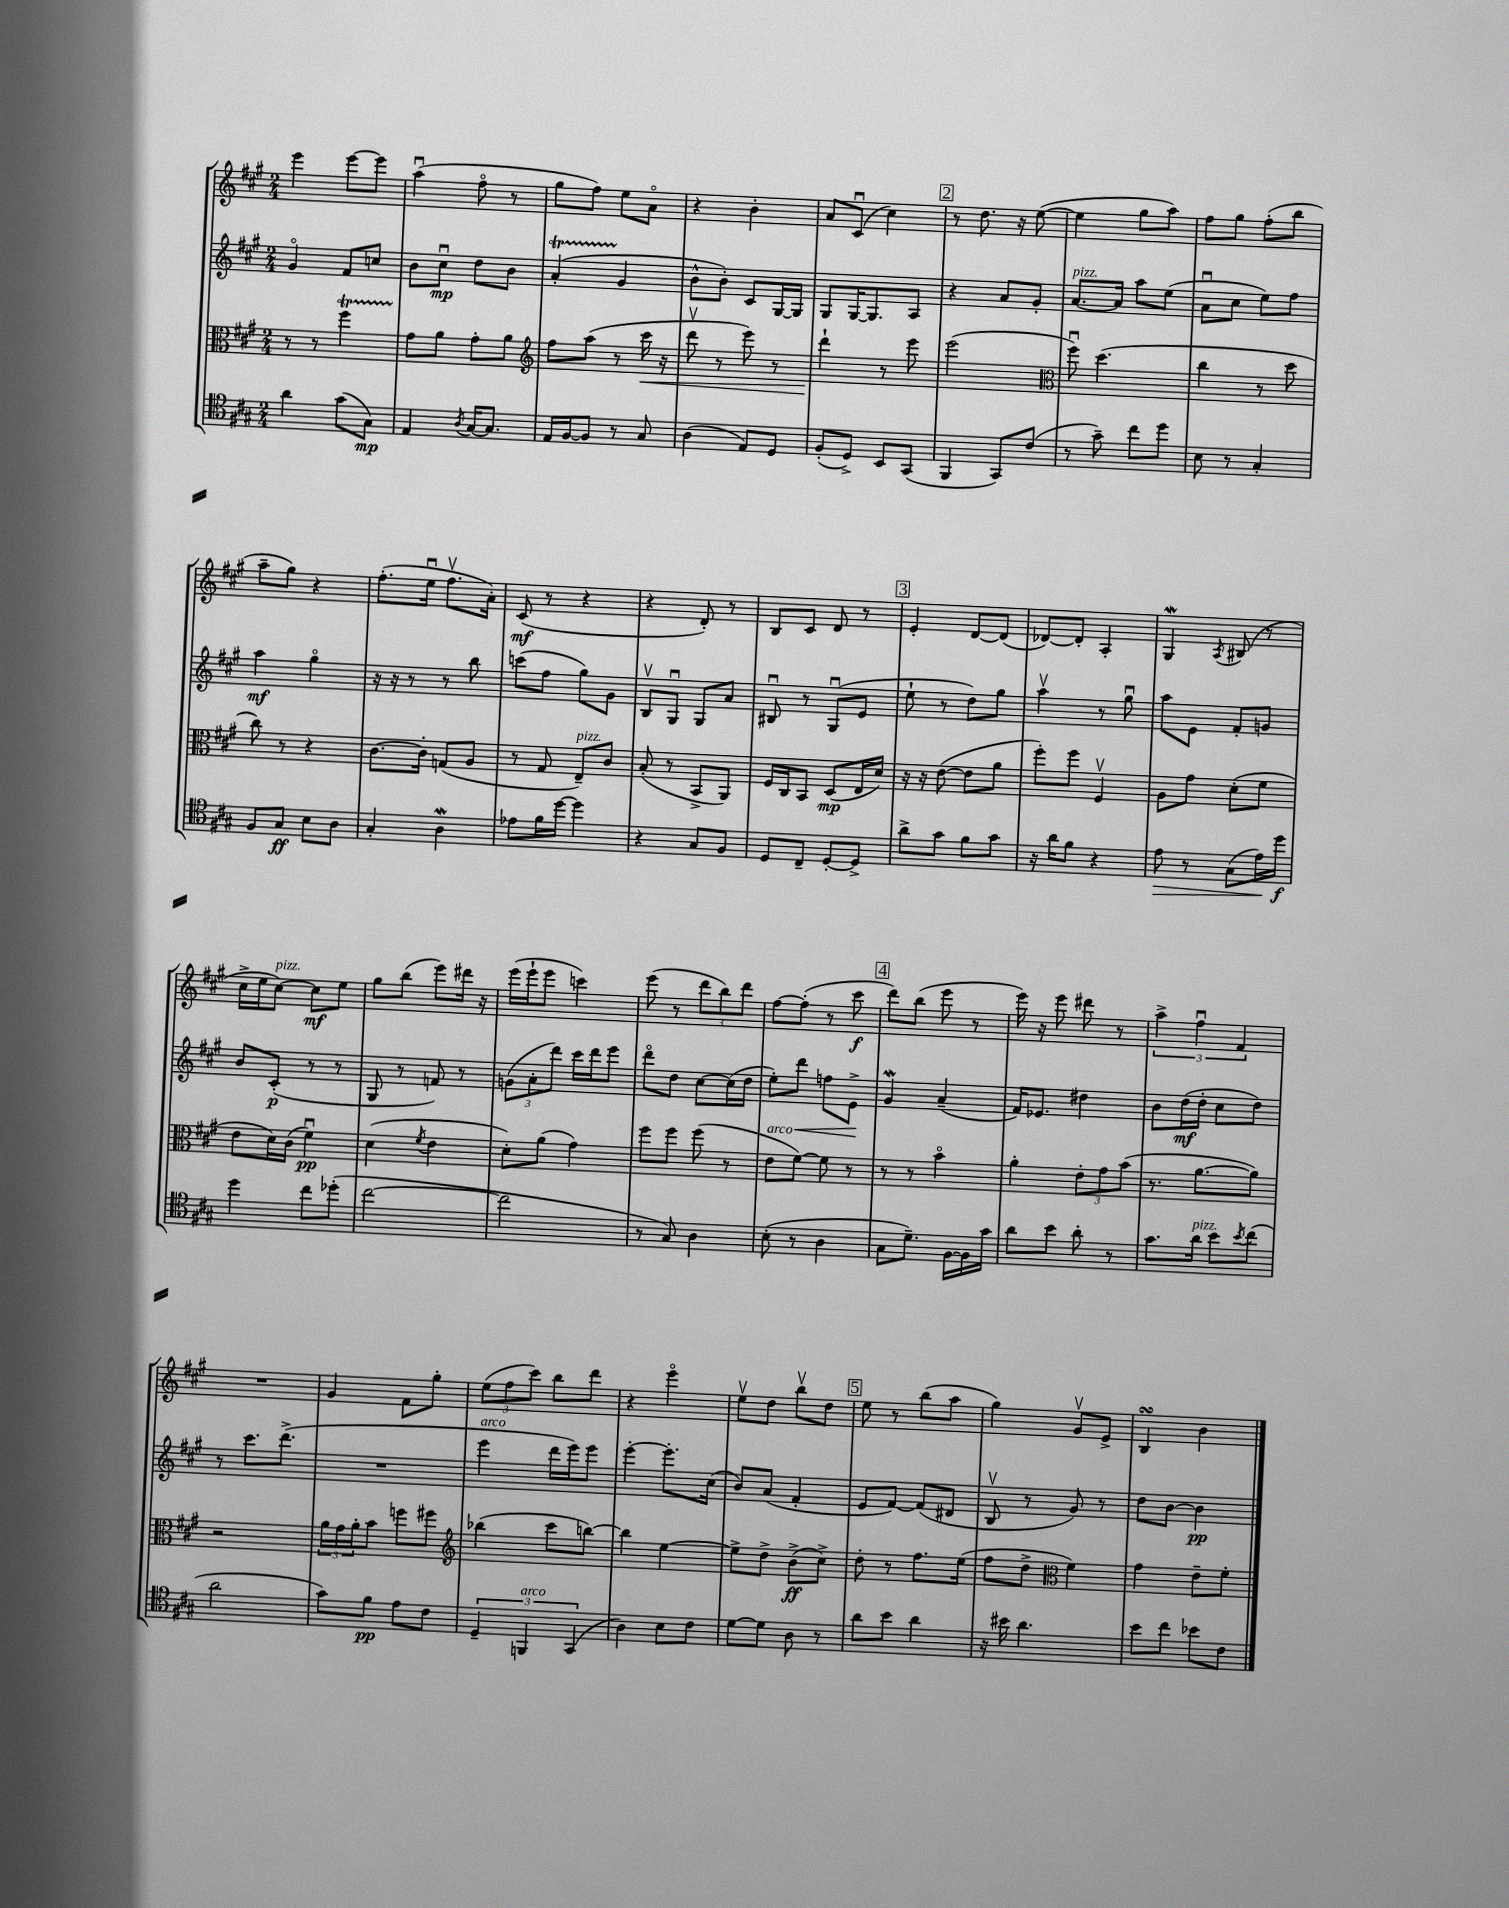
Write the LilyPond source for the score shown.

<<
\new StaffGroup <<
\new Staff = "s0" {
    \clef treble \key a \major \numericTimeSignature \time 2/4
    e'''4 e'''8~ e'''8 |
    a''4\downbow( fis''8\flageolet r8 |
    gis''8 fis''8) e''8 a'8\flageolet |
    r4 b'4-. |
    a'8 cis'8\downbow( cis''4) |
    \mark \markup { \box "2" } r8 d''8. r16 e''8~( |
    e''4 gis''8 a''8) |
    fis''8 gis''8 fis''8-.( b''8 |
    a''8-- gis''8) r4 |
    fis''8.-.( e''16\downbow fis''8.\upbow a'16-.) |
    cis'8\mf( r8 r4 |
    r4 d'8-.) r8 |
    b8 cis'8 d'8 r8 |
    \mark \markup { \box "3" } e'4-. d'8~ d'8( |
    des'8~) des'8-. a4-. |
    gis4\mordent \acciaccatura { a8 } bis8( r8 |
    cis''16-> e''16 cis''8~^\markup { \italic "pizz." }) cis''8\mf e''8 |
    gis''8 b''8( e'''8) dis'''16 r16 |
    e'''16( e'''16-! e'''8 c'''4) |
    e'''8( r8 \tuplet 3/2 { d'''8 b''8) d'''8 } |
    fis''8~ fis''8-.( r8 cis'''8\f |
    \mark \markup { \box "4" } d'''8) b''8( e'''8 r8 |
    e'''16) r16 e'''8 dis'''8 r8 |
    \tuplet 3/2 { a''4-> fis''4\downbow fis'4 } |
    R2 |
    gis'4 fis'8 gis''8-. |
    \tuplet 3/2 { e''8( fis''8 cis'''8) } b''8 d'''8 |
    r4 e'''4\flageolet |
    e''8\upbow d''8 b''8\upbow d''8 |
    \mark \markup { \box "5" } e''8 r8 b''8( a''8 |
    gis''4) gis'8\upbow e'8-> |
    b4\turn b'4 \bar "|." |
}
\new Staff = "s1" {
    \clef treble \key a \major \numericTimeSignature \time 2/4
    gis'4\flageolet fis'8 c''8 |
    b'8 cis''8\downbow\mp d''8 b'8 |
    a'4-.\startTrillSpan( gis'4\stopTrillSpan |
    b'8-^ b'8-.) cis'8 gis16~ gis16 |
    gis8 gis16~ gis8. a8 |
    \mark \markup { \box "2" } r4 a'8 gis'8-. |
    a'8.~^\markup { \italic "pizz." } a'16 a''8 e''8( |
    a'8\downbow cis''8 e''8) fis''8 |
    a''4\mf gis''4\flageolet |
    r16 r16 r8 r8 b''8 |
    c'''8( fis''8 gis''8) gis'8 |
    b8\upbow gis8\downbow gis8 a'8 |
    bis8\downbow r8 gis8\downbow( e'8 |
    \mark \markup { \box "3" } e''8-! r8 d''8) gis''8 |
    a''4\upbow r8 gis''8\downbow |
    a''8 e'8 fis'8-. g'8 |
    b'8 cis'8-.\p( r8 r8 |
    gis8 r8 f'8) r8 |
    \tuplet 3/2 { g'8( a'8-. d'''8) } cis'''16 d'''16 e'''8 |
    d'''8\flageolet d''8 cis''8~ cis''16( d''16 |
    e''8-.) d'''8\< f''8 e'8->\! |
    \mark \markup { \box "4" } gis'4\mordent a'4--( |
    fis'16) ees'8. dis''4 |
    b'8 d''16\mf( d''16-. cis''8 d''8) |
    r8 cis'''8. d'''8.->( |
    R2 |
    e'''4^\markup { \italic "arco" } d'''16 e'''16) e'''8 |
    e'''4~-. e'''8.-. cis''16( |
    b'8) a'8( fis'4-. |
    \mark \markup { \box "5" } e'8 fis'8~) fis'8( dis'8 |
    b8\upbow r8 gis'8) r8 |
    d''8 b'8~ b'4\pp \bar "|." |
}
\new Staff = "s2" {
    \clef alto \key a \major \numericTimeSignature \time 2/4
    r8 r8 fis''4\startTrillSpan |
    gis'8\stopTrillSpan a'8 gis'8-. a'8 |
    \clef treble fis''8 a''8( r8 cis'''16\< r16 |
    d'''8\upbow r8 e'''8) r8 |
    d'''4-!\! r8 e'''8 |
    \mark \markup { \box "2" } e'''2( |
    \clef alto fis''8\downbow) d''4.( |
    cis''4 r8 d''8 |
    cis''8) r8 r4 |
    cis'8.~ cis'16-. g8( a8 |
    r8 gis8 e8--^\markup { \italic "pizz." }) cis'8 |
    b8-.( r8 b,8-> a,8) |
    fis16 cis16 b,8 d8\mp( e16 d'16) |
    \mark \markup { \box "3" } r16 r16 e'8~( e'8 a'8 |
    fis''8-.) fis''8 fis4\upbow |
    a8 gis'8 d'8-.( fis'8 |
    e'8 d'16) cis'16( fis'4\downbow\pp) |
    d'4( \acciaccatura { fis'8 } e'4 |
    d'8-.) a'8( gis'4) |
    fis''8 fis''8 fis''8( r8 |
    e'8^\markup { \italic "arco" } fis'8~) fis'8 r8 |
    \mark \markup { \box "4" } r8 r8 b'4\flageolet |
    a'4-. \tuplet 3/2 { e'8-. gis'8 b'8( } |
    r8. a'8.~ a'8) |
    r2 |
    \tuplet 3/2 { a'16 gis'16 a'16-. } b'8 f''8 fis''8 |
    \clef treble bes''4( cis'''8 b''8~) |
    b''4 e''4~ |
    e''8-> d''8-> b'8->\ff( cis''8->) |
    \mark \markup { \box "5" } d''8-. r8 fis''8. e''16( |
    fis''8 d''8-> \clef alto fis'4) |
    gis'4 e'8-- fis'8-. \bar "|." |
}
\new Staff = "s3" {
    \clef tenor \key a \major \numericTimeSignature \time 2/4
    a'4 gis'8( gis8\mp) |
    e4 \acciaccatura { a8 } gis16~ gis8. |
    e16 fis16~ fis8 r8 gis8 |
    a4( e8) d8 |
    fis8-.( d8->) b,8 gis,8( |
    \mark \markup { \box "2" } fis,4 gis,8) cis'8( |
    r8 gis'8--) cis''8 d''8 |
    b8 r8 gis4-. |
    fis8 gis8\ff b8 a8 |
    gis4-. a4\mordent |
    ees'8 fis'16 d''16~ d''4 |
    r4 gis8 fis8 |
    d8 cis8-- d8~-. d8-> |
    \mark \markup { \box "3" } a'8-> gis'8 fis'8 gis'8 |
    r16 a'16 fis'8 r4 |
    e'8\> r8 gis8( e'16\!) d''16\f |
    d''4 cis''8 des''8-.( |
    cis''2~ |
    cis''2 |
    r8 gis8) a4 |
    b8-.( r8 a4 |
    \mark \markup { \box "4" } gis8 d'8.--) fis16~ fis16 gis'16 |
    a'8 b'8 a'8-. r8 |
    gis'8. a'16^\markup { \italic "pizz." } b'8 \acciaccatura { b'8 } cis''8( |
    a'2 |
    gis'8) fis'8\pp e'8 cis'8 |
    \tuplet 3/2 { d4-- f,4^\markup { \italic "arco" } gis,4( } |
    a4) b8 cis'8 |
    d'8~ d'8 a8 r8 |
    \mark \markup { \box "5" } a'8 b'8 a'4 |
    r16 bis'16 a'4. |
    b'8 cis''8 bes'8 cis'8 \bar "|." |
}
>>
>>
\layout { \context { \Score \remove "Bar_number_engraver" } }
